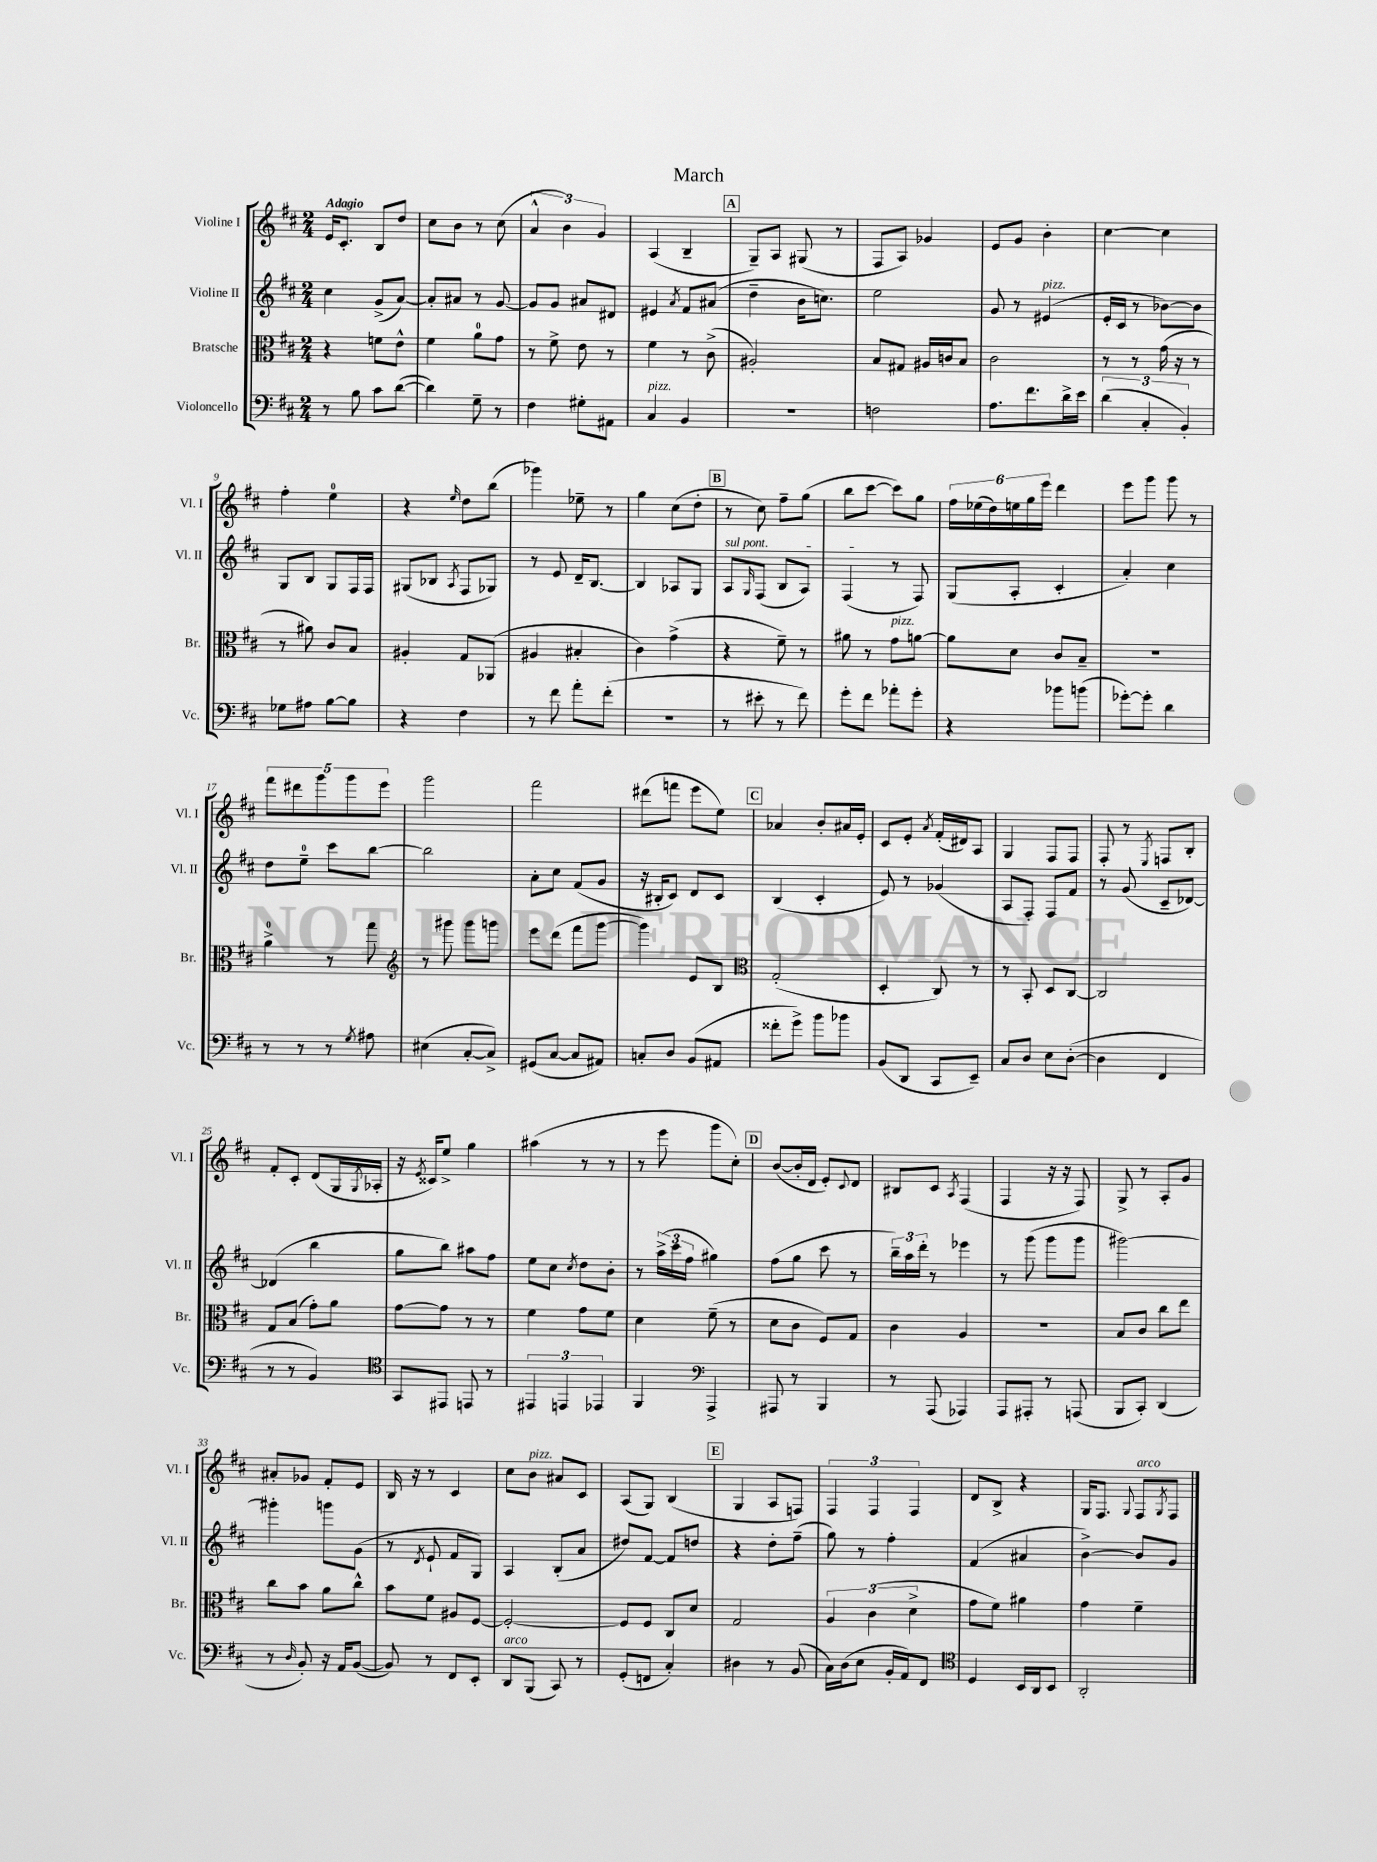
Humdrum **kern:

**kern	**kern	**kern	**kern
*part4	*part3	*part2	*part1
*staff4	*staff3	*staff2	*staff1
*I"Violoncello	*I"Bratsche	*I"Violine II	*I"Violine I
*I'Vc.	*I'Br.	*I'Vl. II	*I'Vl. I
*clefF4	*clefC3	*clefG2	*clefG2
*k[f#c#]	*k[f#c#]	*k[f#c#]	*k[f#c#]
*M2/4	*M2/4	*M2/4	*M2/4
=1	=1	=1	=1
!	!	!	!LO:TX:a:B:t=Adagio
8r	4r	4cc#\	16e/KL
.	.	.	8.c#'/J
8B\	.	.	.
8c#\L	8fn\L	(8g^/L	8B/L
([8d\J	8e^^\J	[8a/J)	8dd/J
=2	=2	=2	=2
4d\])	4f#\	8a'/L]	8cc#\L
.	.	8a#X/J	8b\J
8G~\	8a\L	8r	8r
8r	8g\J	[8g/	(8cc#\
=3	=3	=3	=3
4F#\	8r	8g/L]	6a^^/
.	8f#^\	8g/J	.
.	.	.	6b\)
8G#X'\L	8e\	8a#X/L	.
.	.	.	6g/
8AA#X\J	8r	8d#X/J	.
=4	=4	=4	=4
!LO:TX:a:i:t=pizz.	!	!	!
4C#/	4f#\	4e#X/	(4A/
.	.	8qa/	.
4BB/	8r	8f#/L	4B~/
.	(8c#^\	(8a#X/J	.
!!LO:REH:place=s1:t=A
=5	=5	=5	=5
2r	2A#X'/)	4dd~\	8G~/L)
.	.	.	8A/J
.	.	16b\KL	(8G#X/
.	.	8.ccn\J)	.
.	.	.	8r
=6	=6	=6	=6
2Fn\	8B/L	2ee\	8F#/L
.	8G#X/J	.	8A/J)
.	16A#X/LL	.	4g-X/
.	16cn/J	.	.
.	8B/J	.	.
=7	=7	=7	=7
8.A\L	2c#\	8g/	8e/L
.	.	8r	8g/J
8.f#\	.	.	.
!	!	!LO:TX:a:i:t=pizz.	!
.	.	(4e#X/	4b'\
16d^\L	.	.	.
16e\JJ	.	.	.
=8	=8	=8	=8
(6d\	8r	16e'/LL	[4cc#\
.	.	16c#/JJ	.
.	8r	8r	.
6C#'/	.	.	.
.	(16g\	[8b-X\L)	4cc#\]
.	16r	.	.
6BB'/)	.	.	.
.	8r	8b-\J]	.
!!LO:LB:g=z
=9	=9	=9	=9
8G-X\L	8r	8G/L	4ff#'\
8A#X\J	8a#X\)	8B/J	.
[8B\L	8c#/L	8G/L	4ee\
8B\J]	8B/J	16F#/L	.
.	.	16F#/JJ	.
=10	=10	=10	=10
4r	4A#X'/	(8G#X/L	4r
.	.	8B-X/J	.
.	.	8qA/	16qqee/
4F#\	8G/L	8F#/L	8dd\L
.	(8AA-X/J	8G-X/J)	(8bb\J
=11	=11	=11	=11
8r	4A#X/	8r	4ggg-X\)
8f#\	.	8e/	.
8a'\L	4B#X'/	16d~/KL	8ee-X~\
.	.	[8.B/J	.
(8f#'\J	.	.	8r
=12	=12	=12	=12
2r	4c#\)	4B/]	4gg\
.	(4g^\	8A-X/L	(8cc#\L
.	.	8G/J	8dd'\J
!!LO:REH:place=s1:t=B
=13	=13	=13	=13
!	!	!LO:TX:a:i:t=sul pont.	!
8r	4r	8A/L	8r
.	.	16qqG/	.
8e#X'\	.	(8F#/J	8cc#\)
8r	8f#~\)	8B/L	8ff#~\L
8f#\)	8r	8A/J)	(8gg\J
=14	=14	=14	=14
8g'\L	8a#X\	(4F#/	8bb\L
8f#\J	8r	.	[8ccc#\J
!	!LO:TX:a:i:t=pizz.	!	!
8a-X'\L	8g\L	8r	8ccc#\L])
8g'\J	[8an\J	8F#/)	8gg\J
=15	=15	=15	=15
4r	8a\L]	(8G/L	24ff#\LL
.	.	.	(24ee-X\
.	.	.	24dd\)
.	8d\J	8A'/J	24een\
.	.	.	24gg\
.	.	.	24eee\JJ
8b-X\L	8c#/L	4c#'/	4ddd\
(8bn\J	8B~/J	.	.
=16	=16	=16	=16
[8g-X'\L)	2r	4a'/)	8eee\L
8g-'\J]	.	.	8ggg\J
4d\	.	4cc#\	8ggg\
.	.	.	8r
!!LO:LB:g=z
=17	=17	=17	=17
8r	4a^\	8dd\L	10fff#\L
.	.	.	10ddd#X\
8r	.	8ee~\J	.
.	.	.	10ggg\
8r	8r	8ccc#\L	.
.	.	.	10ggg\
8qG/	.	.	.
8A#X\	8gg\	[8bb\J	.
.	.	.	10eee\J
=18	=18	=18	=18
*	*clefG2	*	*
(4E#X\	8r	2bb\]	2ggg\
.	8ggg#X\	.	.
[8C#'/L	8ggg#\L	.	.
8C#^/J])	8gggn\J	.	.
=19	=19	=19	=19
(8GG#X/L	8eee\L	8a'\L	2fff#\
[8C#/J	(8ddd\J	8cc#\J	.
8C#/L]	8fff#\L	(8f#/L	.
8AA#X/J)	[8ggg\J	8g/J	.
=20	=20	=20	=20
8Cn'/L	4ggg\])	16r	(8ddd#X\L
.	.	16B#X'/KL	.
8D/J	.	8c#/J)	8fffn\J
(8BB/L	8e/L	8d/L	8eee\L
8AA#X/J	8B/J	8c#/J	8ee\J)
!!LO:REH:place=s1:t=C
=21	=21	=21	=21
*	*clefC3	*	*
8f##X'\L	(2G'/	(4B/	4a-X/
8g^\J)	.	.	.
8b\L	.	4c#'/	8b'/L
8b-X\J	.	.	16a#X/L
.	.	.	16e'/JJ
=22	=22	=22	=22
(8BB/L	4D'/	8e/)	8c#/L
8DD/J	.	8r	8e'/J
.	.	.	8qa/
8CC#/L	8C#/)	(4g-X/	(16f#'/LL
.	.	.	16d#X/J)
8EE~/J)	8r	.	8A/J
=23	=23	=23	=23
8C#/L	8r	8A/L	4G/
8D/J	8BB'/	8F#'/J)	.
8E\L	8D/L	8F#/L	8F#/L
([8D'\J	[8C#/J	8f#/J	8F#/J
=24	=24	=24	=24
4D\]	2C#/]	8r	8F#'/
.	.	(8g/	8r
.	.	.	8qE/
4FF#/	.	8c#~/L	8Fn/L
.	.	[8d-X/J)	8B'/J
!!LO:LB:g=z
=25	=25	=25	=25
8r	8G/L	(4d-X/]	8f#'/L
8r	(8B/J	.	8c#'/J
4BB/)	8g'\L)	4bb\	(8d/L
.	8a\J	.	16G/L
.	.	.	8qG/
.	.	.	16A-X'/JJ
=26	=26	=26	=26
*clefC4	*	*	*
8GG/L	[8g\L	8gg\L	16r
.	.	.	8qe/
.	.	.	16c##X/KL)
8EE#X/J	8g\J]	8bb\J)	8ee^/J
8EEn/	8r	8aa#X\L	4gg\
8r	8r	8ff#\J	.
=27	=27	=27	=27
6EE#X/	4f#\	8ee\L	(4aa#X\
.	.	8cc#\J	.
6EEn/	.	.	.
.	.	8qcc#/	.
.	8g\L	8dd\L	8r
6EE-X/	.	.	.
.	8f#\J	8b'\J	8r
=28	=28	=28	=28
4FF#/	4d\	8r	8r
.	.	(24aa^\LL	8eee\
.	.	24ccc#\	.
.	.	24ff#\JJ	.
*clefF4	*	*	*
4AAA^/	(8f#~\	4gg#X\)	8ggg\L
.	8r	.	8cc#'\J)
!!LO:REH:place=s1:t=D
=29	=29	=29	=29
8AAA#X/	8d\L	(8ff#\L	([8b/L
8r	8c#\J	8gg\J	16b'/L]
.	.	.	16d/JJ
4BBB/	8F#/L)	8ccc#\	8e'/L)
.	.	.	8qqc#/
.	8G/J	8r	8d/J
=30	=30	=30	=30
8r	4c#\	24bb~\LL)	8B#X/L
.	.	24aa\	.
.	.	24ddd'\JJ	.
(8AAA/	.	8r	8c#/J
.	.	.	8qA/
4AAA-X/)	4A/	4eee-X\	(4F#/
=31	=31	=31	=31
8AAA/L	2r	8r	4F#/
8AAA#X'/J	.	(8ggg\	.
8r	.	8ggg\L	16r
.	.	.	16r
(8AAAn/	.	8ggg\J	8F#/)
=32	=32	=32	=32
8BBB/L	8B/L	[2ggg#X\)	8G^/
8CC#'/J)	8c#/J	.	8r
(4DD/	8cc#\L	.	8A'/L
.	8ee\J	.	8g/J
!!LO:LB:g=z
=33	=33	=33	=33
8r	8cc#\L	4ggg#X'\]	8a#X'/L
16qqD/	.	.	.
8BB'/)	8b\J	.	8g-X/J
16r	8a\L	8gggn\L	8f#'/L
16AA/KL	.	.	.
([8BB/J	8cc#^^\J	(8g\J	8e/J
=34	=34	=34	=34
8BB/])	8b\L	8r	16B/
.	.	.	16r
.	.	8qd/	.
8r	8f#\J	8e`/	8r
8FF#/L	8A#X/L	8f#/L	4c#/
8EE'/J	[8F#/J	8G/J)	.
=35	=35	=35	=35
!LO:TX:a:i:t=arco	!	!	!
8DD/L	2F#'/_	4A/	8cc#\L
!	!	!	!LO:TX:a:i:t=pizz.
(8BBB/J	.	.	8b\J
8CC#/)	.	(8B'/L	8a#X/L
8r	.	8a/J	8c#/J
=36	=36	=36	=36
(8GG'/L	8F#/L]	8dd#X/L)	(8A/L
8FFn/J	8F#/J	[8f#/J	8G/J)
4C#'/)	8C#/L	8f#/L]	(4B/
.	8d/J	8ddn/J	.
!!LO:REH:place=s1:t=E
=37	=37	=37	=37
4D#X\	2G/	4r	4G/
8r	.	8dd'\L	8A/L
(8BB/	.	(8ff#~\J	8Fn/J)
=38	=38	=38	=38
16C#\LL)	6A/	8gg\)	6F#/
(16D\J	.	.	.
8E\J	.	8r	.
.	(6c#\	.	6F#/
16BB'/LL	.	4ff#'\	.
16AA/J)	.	.	.
.	6d^\	.	6F#/
8FF#/J	.	.	.
=39	=39	=39	=39
*clefC4	*	*	*
4D/	8g\L	(4f#/	8d/L
.	8f#\J)	.	8B^/J
16BB/LL	4a#X\	4a#X/	4r
16AA/J	.	.	.
8BB/J	.	.	.
=40	=40	=40	=40
2AA'/	4g\	[4b^\)	16G/KL
.	.	.	8.F#/J
.	.	.	8qqG/
!	!	!	!LO:TX:a:i:t=arco
.	4f#~\	8b/L]	8F#/L
.	.	.	8qG/
.	.	8g/J	8F#/J
==	==	==	==
*-	*-	*-	*-
